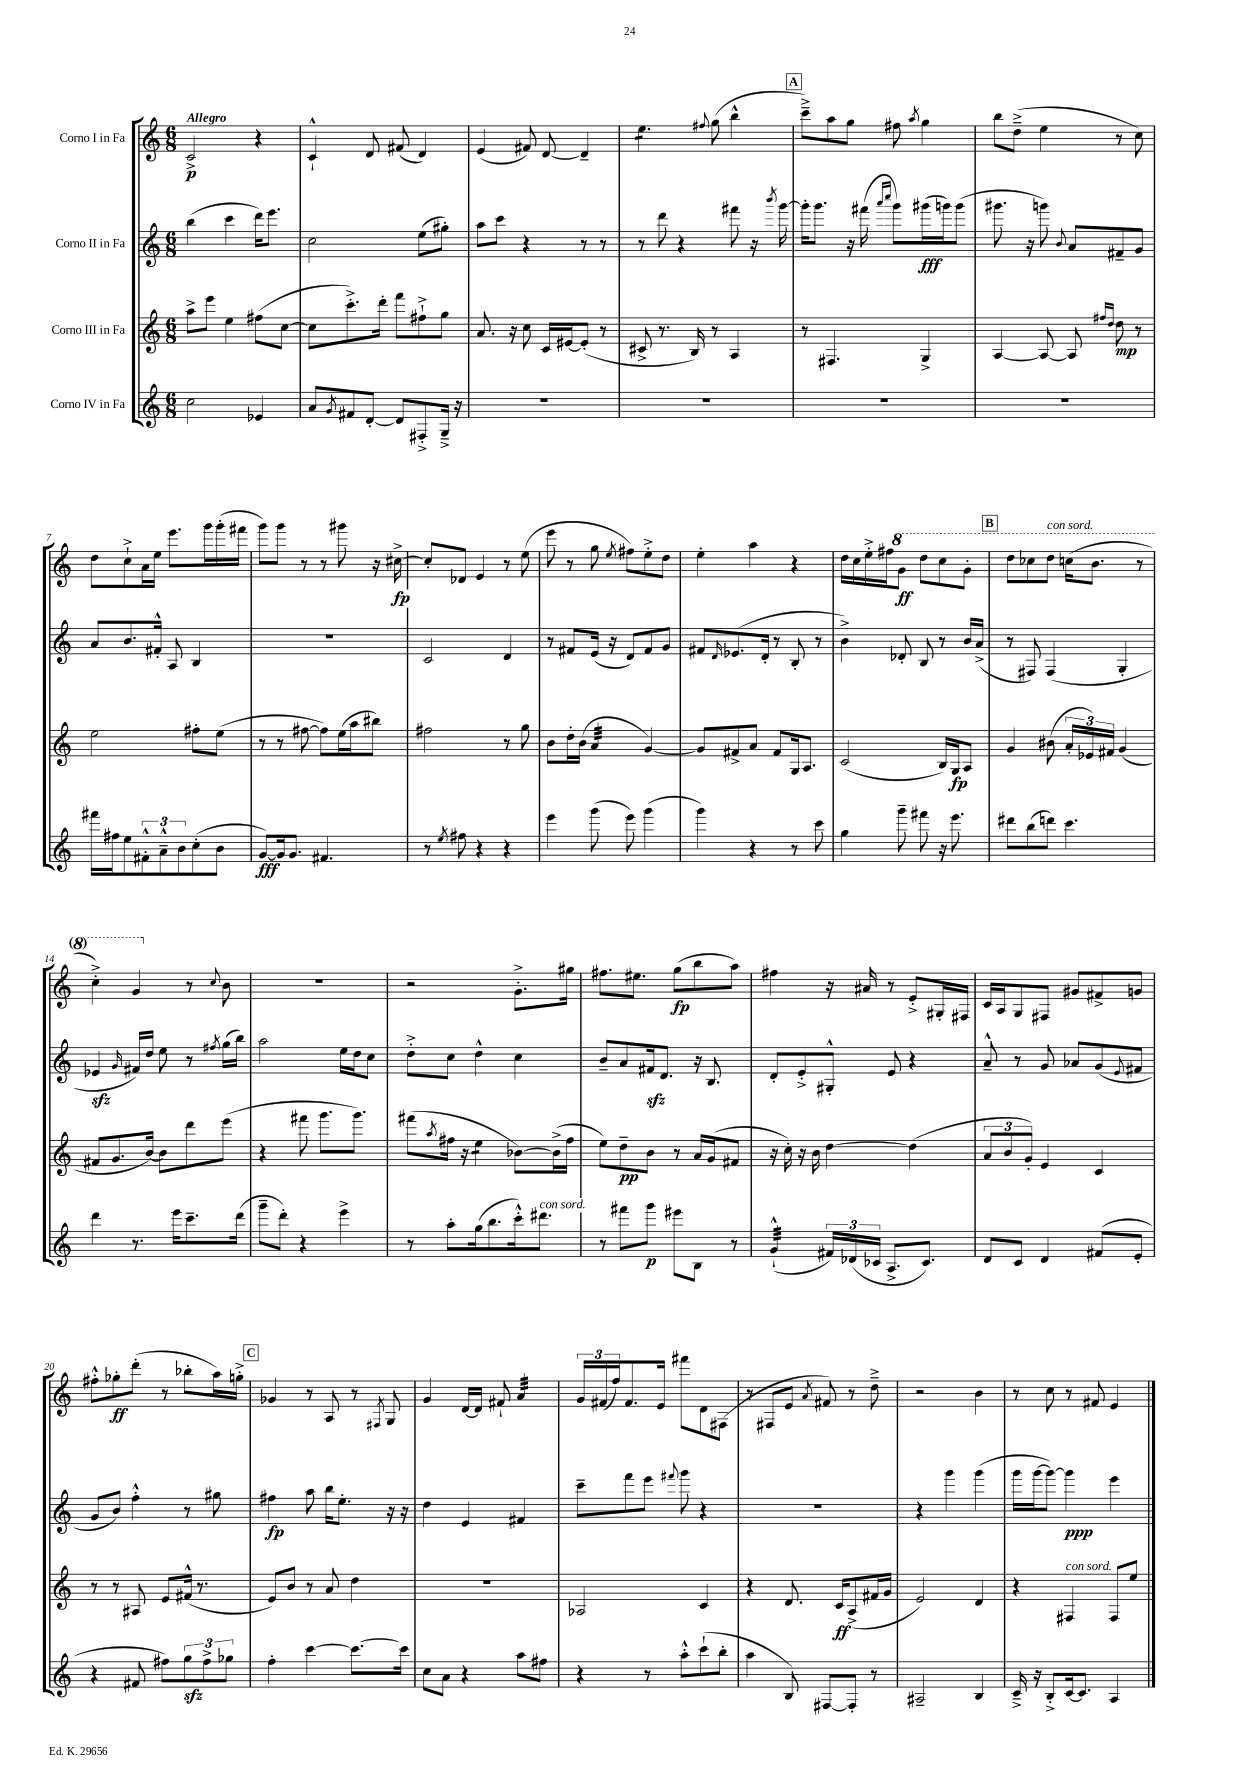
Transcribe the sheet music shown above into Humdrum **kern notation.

**kern	**kern	**kern	**kern
*staff4	*staff3	*staff2	*staff1
*clefG2	*clefG2	*clefG2	*clefG2
*k[]	*k[]	*k[]	*k[]
*M6/8	*M6/8	*M6/8	*M6/8
2cc	8aa^	(4bb	2c^
.	8eee	.	.
.	4ee	4ccc	.
4e-	(8ff#	16ddd)	4r
.	.	8.eee	.
.	[8cc	.	.
=	=	=	=
8a	8cc]	2cc	4c`^^
8qg	.	.	.
8f#	8.ccc'^)	.	.
[8d'	.	.	8d
.	16ddd'	.	.
8d]	8fff	.	(8f#
8F#'^	8ff#`^	(8ee	4d)
16G~^	8gg	8gg#')	.
16r	.	.	.
=	=	=	=
2.r	8.a	8aa	(4e
.	.	8ccc	.
.	16r	.	.
.	8cc	4r	8f#)
.	16c	.	[8d
.	[16e#	.	.
.	(8e#']	8r	4d~]
.	8r	8r	.
=	=	=	=
2.r	8c#^	8r	4.ee
.	8.r	8ddd	.
.	.	4r	.
.	16B)	.	.
.	.	.	8qqff#
.	8r	.	(8gg
.	4A	8fff#	4bb^^
.	.	16r	.
.	.	8qbbb	.
.	.	[16ggg	.
=	=	=	=
2.r	8r	16ggg']	8ccc~^)
.	.	8.ggg	.
.	4.F#	.	8aa
.	.	16r	8gg
.	.	(16fff#	.
.	.	16qqaaa	.
.	.	16qqcccc	.
.	.	8ggg)	8ff#
.	.	.	8qaa
.	4G^	(16ggg#	4gg
.	.	16ggg)	.
.	.	(8ggg	.
=	=	=	=
2.r	[4A	8.ggg#	8bb
.	.	.	(8dd~^
.	.	16r	.
.	8A_	8ggg)	4ee
.	.	8qqb	.
.	8A]	8a	.
.	16qqff#	.	.
.	16qqdd	.	.
.	8dd	8f#~	8r
.	8r	8g	8cc)
=	=	=	=
16fff#	2ee	8a	8dd
16ff#	.	.	.
8ee	.	8.b	8cc`^
12f#'^^	.	.	16a
.	.	16f#'^^	16ee
12a~^^	.	.	.
.	.	8A	8.eee
12b	.	.	.
(8cc'	8ff#'	4B	.
.	.	.	16ggg
8b	(8ee	.	(16ggg'
.	.	.	16fff#
=	=	=	=
[8g)	8r	2.r	8ggg)
16g]	8r	.	8ggg
8.g	.	.	.
.	[8ff#	.	8r
4.f#	8ff#])	.	8r
.	(16ee	.	8ggg#
.	16aa	.	.
.	8bb#)	.	16r
.	.	.	[16cc#^
=	=	=	=
8r	2ff#	2c	8cc#']
8qee	.	.	.
8ff#	.	.	8d-
4r	.	.	4e
4r	8r	4d	8r
.	8gg	.	(8ee
=	=	=	=
4eee	8b	8r	8eee
.	16dd'	8f#	8r
.	(16b	.	.
(8ggg	4a	(16e	8gg
.	.	16r	.
.	.	.	8qee
8eee)	.	8d)	8ff#)
(4ggg	[4g)	8f#	8ee'^
.	.	8g	8dd
=	=	=	=
4ggg)	8g]	8f#	4ee'
.	.	16qqd	.
.	8f#^	(8.e-	.
4r	8a	.	4aa
.	.	16d'	.
.	8f#	8r	.
8r	16G	8B'	4r
.	8.A	.	.
8ccc	.	8r	.
=	=	=	=
4gg	(2c	4b^)	16dd
.	.	.	16cc
.	.	.	16ee'^
.	.	.	16ff#
8ggg~	.	8d-'	8gg
8fff#	.	8B	8ddd
16r	16B)	8r	8ccc
8.eee	16G	.	.
.	8A	16b	8gg'
.	.	(16a^	.
=	=	=	=
8ddd#	4g	8r	8ddd
(8bb	.	8F#)	8ccc-
8ddd)	(8b#	(4F#	8ddd
4.ccc	24a'	.	(16ccc
.	24e-)	.	.
.	.	.	8.bb
.	24f#	.	.
.	(4g	4G'	.
.	.	.	8r
=	=	=	=
4ddd	8f#	4e-	4ccc'^)
.	8.g	.	.
.	.	16qqg	.
8.r	.	16f#)	4gg
.	[16b)	16dd	.
.	8b]	8ee	.
16eee	.	.	.
8.ccc~	8ddd	8r	8r
.	.	8qff#	8qqcc
.	(8eee	(16gg	8b
(16ddd	.	16bb)	.
=	=	=	=
8ggg~	4r	2aa	2.r
8ddd')	.	.	.
4r	8fff#	.	.
.	8.ggg	.	.
4eee^	.	16ee	.
.	8.ggg)	16dd	.
.	.	8cc	.
=	=	=	=
8r	(8fff#	8dd'^	2r
.	8qaa	.	.
8aa'	16ff#	8cc	.
.	16r	.	.
(16gg	4ee	4dd^^	.
8.bb	.	.	.
16ccc'^^)	[8b-)	4cc	8.g'^
8.ddd#	.	.	.
.	(16b-^]	.	.
.	16ff#	.	16gg#
=	=	=	=
8r	8ee)	8b~	8.ff#
8fff#	8dd~	8a	.
.	.	.	8.ee#
8ggg	8b	16f#	.
.	.	8.d	.
8eee#	8r	.	(8gg
8B	16a	16r	8bb
.	(16g	8.B	.
8r	8f#	.	8aa)
=	=	=	=
(4g`^^	16r	8d'	4ff#
.	16cc')	.	.
.	16r	8e'^	.
.	16b	.	.
24f#)	[4dd	8G#'^^	16r
(24d-	.	.	.
.	.	.	16a#
24c-	.	.	.
8.A^	.	8e	8r
.	(4dd]	4r	8e'^
8.c-)	.	.	.
.	.	.	16G#'
.	.	.	16F#
=	=	=	=
8d	12a	8a~^^	16c
.	.	.	16A
.	12b	.	.
8c	.	8r	8G
.	12g')	.	.
4d	4e	8g	8F#
.	.	8a-	8g#
(8f#	4c	(8g	8f#^
.	.	8qqe	.
8e'	.	8f#	8g
=	=	=	=
4r	8r	8g	8ff#'^^
.	8r	8b)	8gg-'
8f#	8A#	4ff'^^	(8ddd'
8ff#)	8e	.	8r
12gg	(16f#^^	8r	8bb-'
.	8.r	.	.
12ff#^	.	.	.
.	.	8gg#	16aa)
12gg-	.	.	.
.	.	.	16gg'^
=	=	=	=
4ff'	8e)	4ff#	4g-
.	8b	.	.
[4ccc	8r	8aa	8r
.	8a	16bb	8A
.	.	8.ee'	.
8.ccc_	4dd	.	8r
.	.	.	8qF#
.	.	16r	8G
16ccc]	.	16r	.
=	=	=	=
8cc	2.r	4dd	4g
8a	.	.	.
4r	.	4e	[16d
.	.	.	16d]
.	.	.	8f#`
8aa	.	4f#	4a
8ff#	.	.	.
=	=	=	=
4r	2A-	8ccc~	24g
.	.	.	(24f#
.	.	.	24ff)
.	.	8fff	8.f#
8r	.	8eee	.
.	.	.	16e
.	.	8qqfff#	.
8aa'^^	.	8ggg	8fff#
(8ccc`	4c	4r	8d
8bb'	.	.	(8F#
=	=	=	=
4aa	4r	2.r	8r
.	.	.	8F#
8B)	8.d	.	8e
.	.	.	8qa
[8F#	.	.	8f#)
.	16c	.	.
8F#']	(8A^	.	8r
8r	16f#	.	8dd~^
.	16g	.	.
=	=	=	=
2A#~	2e)	4r	2r
.	.	4ggg	.
4B	4d	(4ggg	4b
=	=	=	=
16c~^	4r	16ggg	8r
16r	.	[16ggg	.
8B'^	.	8ggg_)	8cc
[16c	4F#	4ggg]	8r
8.c]	.	.	.
.	.	.	8f#
4A	8F#	4eee	4e
.	8ee	.	.
==	==	==	==
*-	*-	*-	*-
